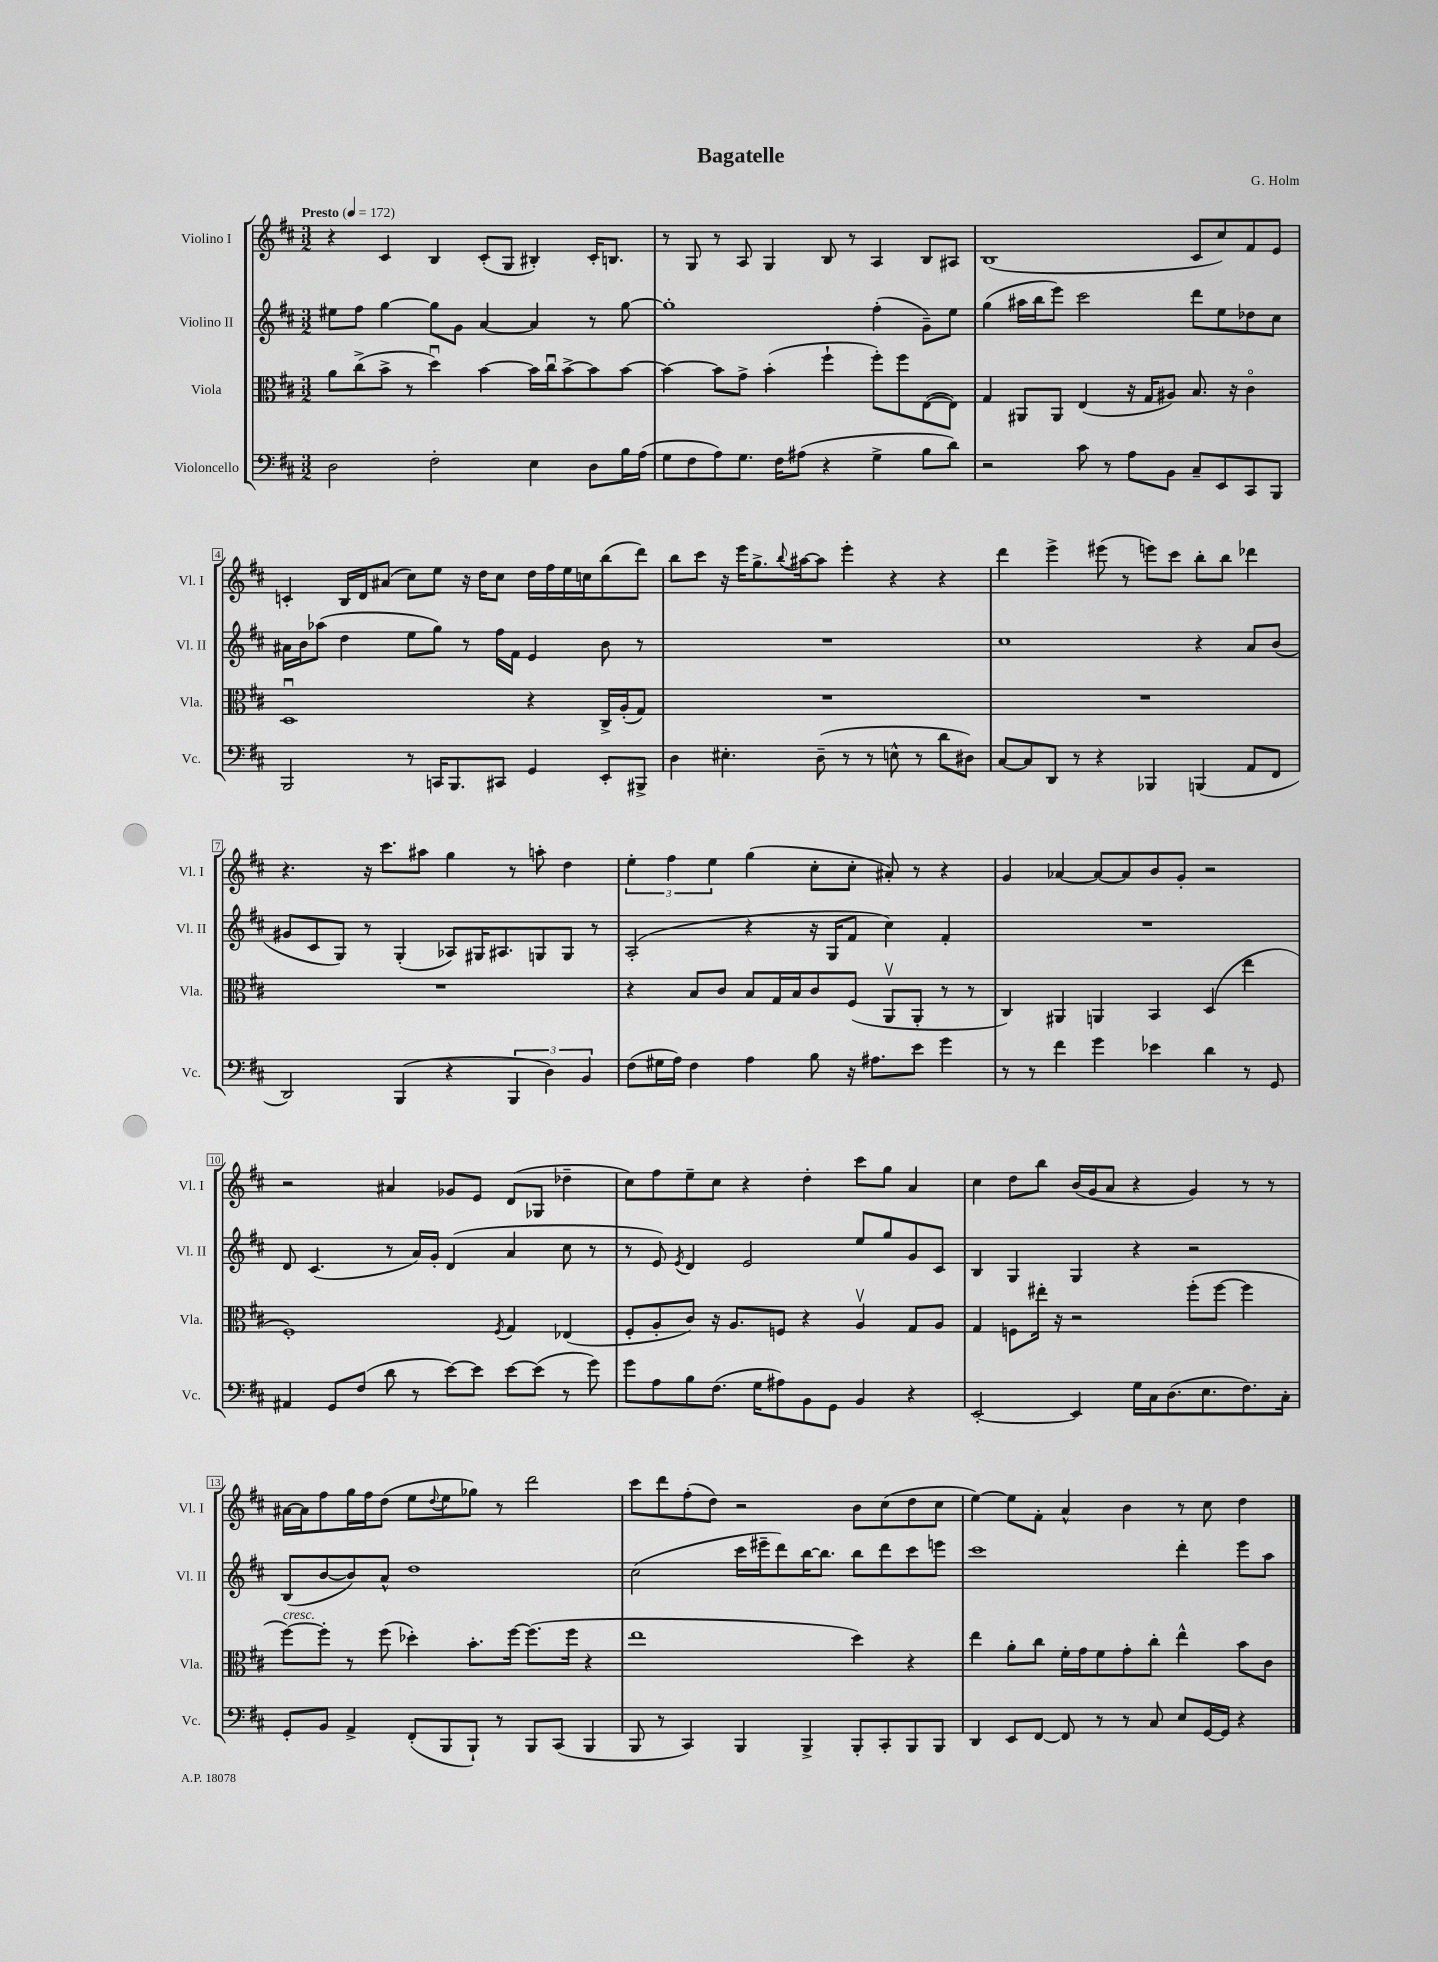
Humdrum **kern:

**kern	**kern	**kern	**kern
*part4	*part3	*part2	*part1
*staff4	*staff3	*staff2	*staff1
*I"Violoncello	*I"Viola	*I"Violino II	*I"Violino I
*I'Vc.	*I'Vla.	*I'Vl. II	*I'Vl. I
*clefF4	*clefC3	*clefG2	*clefG2
*k[f#c#]	*k[f#c#]	*k[f#c#]	*k[f#c#]
*M3/2	*M3/2	*M3/2	*M3/2
*MM172	*MM172	*MM172	*MM172
=1	=1	=1	=1
!	!	!	!LO:TX:a:B:t=Presto
2D\	8a\L	8ee#X\L	4r
.	(8cc#^\	8ff#\J	.
.	8b^\J	[4gg\	4c#/
.	8r	.	.
2F#'\	4ddu\)	8gg\L]	4B/
.	.	8g\J	.
.	[4b\	[4a/	(8c#'/L
.	.	.	8G/J
4E\	16b\LL]	4a/]	4B#X'/)
.	16cc#u\J	.	.
.	[8b^\	.	.
8D\L	8b\]	8r	16c#'/KL
.	.	.	8.Bn/J
16B\L	[8b\J	[8gg\	.
(16A\JJ	.	.	.
=2	=2	=2	=2
8G\L	4b\_	1gg']	8r
8F#\	.	.	8G/
8A\)	8b\L]	.	8r
8.G\J	8g^\J	.	8A/
.	(4b'\	.	4G/
16F#\KL	.	.	.
(8A#X\J	.	.	.
4r	4ff#`\	.	8B/
.	.	.	8r
4G^\	8ff#'\L)	(4ff#'\	4A/
.	8ff#\	.	.
8B\L	([8E\	8g~\L)	8B/L
8d\J)	8E\J])	8ee\J	8A#X/J
=3	=3	=3	=3
2r	4G/	(4gg\	(1B
.	8AA#X/L	16aa#X\LL	.
.	.	16bb\J	.
.	8AA#/J	8eee\J)	.
8c#\	(4E/	2ccc#\	.
8r	.	.	.
8A\L	16r	.	.
.	16G/KL	.	.
8BB\J	8A#X/J)	.	.
8C#~/L	8.B/	8ddd\L	8c#/L
8EE/	.	8ee\	8cc#/)
.	16r	.	.
8CC#/	4c#\	8dd-X\	8f#/
8BBB/J	.	8cc#\J	8e/J
!!LO:LB:g=z
=4	=4	=4	=4
2BBB/	1Du	16a#X\LL	4cn'/
.	.	16b\J	.
.	.	(8aa-X\J	.
.	.	4dd\	16B/LL
.	.	.	16d/J
.	.	.	(8a#X/J
8r	.	8ee\L	8cc#\L)
16CCn/KL	.	8gg\J)	8ee\J
8.BBB/	.	.	.
.	.	8r	16r
.	.	.	16dd\KL
8CC#X/J	.	16ff#\LL	8cc#\J
.	.	16f#\JJ	.
4GG/	4r	4e/	16dd\LL
.	.	.	16ff#\
.	.	.	16ee\
.	.	.	16ccn\J
8EE'/L	16C#^/LL	8b\	(8bb\
.	(16A'/J	.	.
8BBB#X^/J	8G/J)	8r	8ddd\J)
=5	=5	=5	=5
4D\	1.r	1.r	8bb\L
.	.	.	8ccc#\J
4.E#X'\	.	.	16r
.	.	.	16eee\KL
.	.	.	8.gg^\
.	.	.	8qqbb/
.	.	.	[16aa#X\k
(8D~\	.	.	8aa#\J]
8r	.	.	4eee'\
8r	.	.	.
8En^^\	.	.	4r
8r	.	.	.
8d\L	.	.	4r
8D#X\J)	.	.	.
=6	=6	=6	=6
[8C#/L	1.r	1cc#	4ddd\
8C#/]	.	.	.
8DD/J	.	.	4eee^\
8r	.	.	.
4r	.	.	(8eee#X\
.	.	.	8r
4BBB-X/	.	.	8eeen\L)
.	.	.	8ccc#\J
(4BBBn/	.	4r	8bb'\L
.	.	.	8bb\J
8AA/L	.	8a/L	4ddd-X\
8FF#/J	.	(8b/J	.
!!LO:LB:g=z
=7	=7	=7	=7
2DD/)	1.r	8g#X/L	4.r
.	.	8c#/	.
.	.	8G/J)	.
.	.	8r	16r
.	.	.	8.ccc#\L
(4BBB/	.	(4G'/	.
.	.	.	8aa#X\J
4r	.	8A-X/L)	4gg\
.	.	16G#X/K	.
.	.	8.A#X/	.
6BBB/	.	.	8r
.	.	8Gn/	8aan'\
6D\)	.	.	.
.	.	8G/J	4dd\
6BB/	.	.	.
.	.	8r	.
=8	=8	=8	=8
(8F#\L	4r	(2A'/	6ee'\
16G#X\L	.	.	.
.	.	.	6ff#\
16A\JJ)	.	.	.
4F#\	8B/L	.	.
.	.	.	6ee\
.	8c#/J	.	.
4A\	8B/L	4r	(4gg\
.	16G/L	.	.
.	16B/J	.	.
8B\	8c#/	16r	8cc#'\L
.	.	16G/KL	.
16r	(8F#/J	8f#/J	8cc#'\J
8.A#X\L	.	.	.
.	8AAv/L	4cc#\)	8a#X'/)
8e\J	8AA'/J	.	8r
4g\	8r	4f#'/	4r
.	8r	.	.
=9	=9	=9	=9
8r	4C#/)	1.r	4g/
8r	.	.	.
4f#\	4AA#X/	.	[4a-X/
4g\	4AAn/	.	8a-/L_
.	.	.	8a-/]
4e-X\	4BB/	.	8b/
.	.	.	8g'/J
4d\	(4D/	.	2r
8r	4ee\	.	.
8GG/	.	.	.
!!LO:LB:g=z
=10	=10	=10	=10
4AA#X/	1F#')	8d/	2r
.	.	(4.c#/	.
8GG/L	.	.	.
(8F#/J	.	.	.
8d\	.	8r	4a#X/
8r	.	16a/LL)	.
.	.	16g'/JJ	.
[8e\L)	.	(4d/	8g-X/L
8e\J]	.	.	8e/J
.	8qF#/	.	.
[8e\L	4G/	4a/	(8d/L
(8e\J]	.	.	8G-X/J
8r	(4E-X/	8cc#\	4dd-X~\
8g\)	.	8r	.
=11	=11	=11	=11
8g\L	8F#'/L	8r	8cc#\L)
8A\	8A'/	8e/)	8ff#\
.	.	8qe/	.
8B\	8c#/J)	4d/	8ee~\
(8.F#\J	16r	.	8cc#\J
.	8.A/L	.	.
.	.	2e/	4r
16G\KL	.	.	.
8A#X\)	8Fn/J	.	.
8BB\	4r	.	4dd'\
8GG\J	.	.	.
4BB/	4Av/	8ee/L	8ccc#\L
.	.	8gg/	8gg\J
4r	8G/L	8g/	4a/
.	8A/J	8c#/J	.
=12	=12	=12	=12
[2EE'/	4G/	4B/	4cc#\
.	8Fn\L	4G/	8dd\L
.	16ee#X'\Jk	.	8bb\J
.	16r	.	.
4EE/]	2r	4G/	(16b/LL
.	.	.	16g/J
.	.	.	8a/J
16G\LL	.	4r	4r
16C#\J	.	.	.
(8.D\	.	.	.
.	(8ff#'\L	2r	4g/)
8.E\	.	.	.
.	[8ff#\J	.	.
8.F#\)	4ff#\]	.	8r
.	.	.	8r
16C#'\Jk	.	.	.
!!LO:LB:g=z
=13	=13	=13	=13
!	!LO:TX:a:i:t=cresc.	!	!
8GG'/L	[8ff#\L)	(8B/L	[16a#X\LL
.	.	.	16a#\J]
8BB/J	8ff#'\J]	[8b/	8ff#\
4AA^/	8r	8b/])	16gg\L
.	.	.	16ff#\J
.	(8ff#\	8a^^/J	(8dd\J
(8FF#'/L	4dd-X'\)	1dd	8ee\L
.	.	.	8qqdd/
8BBB/	.	.	8ee\
8BBB`/J)	8.b'\L	.	8gg-X\J)
8r	.	.	8r
.	[16ff#\Jk	.	.
8BBB/L	(8.ff#\L]	.	2ddd\
(8CC#/J	.	.	.
.	16ff#\Jk	.	.
4BBB/	4r	.	.
=14	=14	=14	=14
8BBB/	1ee	(2cc#\	8ccc#\L
8r	.	.	8ddd\
4CC#/)	.	.	(8ff#'\
.	.	.	8dd\J)
4BBB/	.	16ccc#\LL	2r
.	.	16eee#X~\J	.
.	.	8ddd\)	.
4BBB^/	.	[16bb\K	.
.	.	8.bb\J]	.
8BBB'/L	4dd\)	8bb\L	8b\L
8CC#'/	.	8ddd\	(8cc#\
8BBB/	4r	8ccc#\	8dd\
8BBB/J	.	8eeen\J	8cc#\J
=15	=15	=15	=15
4DD/	4ee\	1ccc#	[4ee\)
8EE/L	8a'\L	.	8ee\L]
[8FF#/J	8cc#\J	.	8f#'\J
8FF#/]	16f#'\LL	.	4a^^/
.	16g\J	.	.
8r	8f#\	.	.
8r	8g'\	.	4b\
8C#/	8cc#'\J	.	.
8E/L	4ee^^\	4ddd'\	8r
[16GG/L	.	.	8cc#\
16GG/JJ]	.	.	.
4r	8b\L	8eee\L	4dd\
.	8c#\J	8aa\J	.
==	==	==	==
*-	*-	*-	*-
